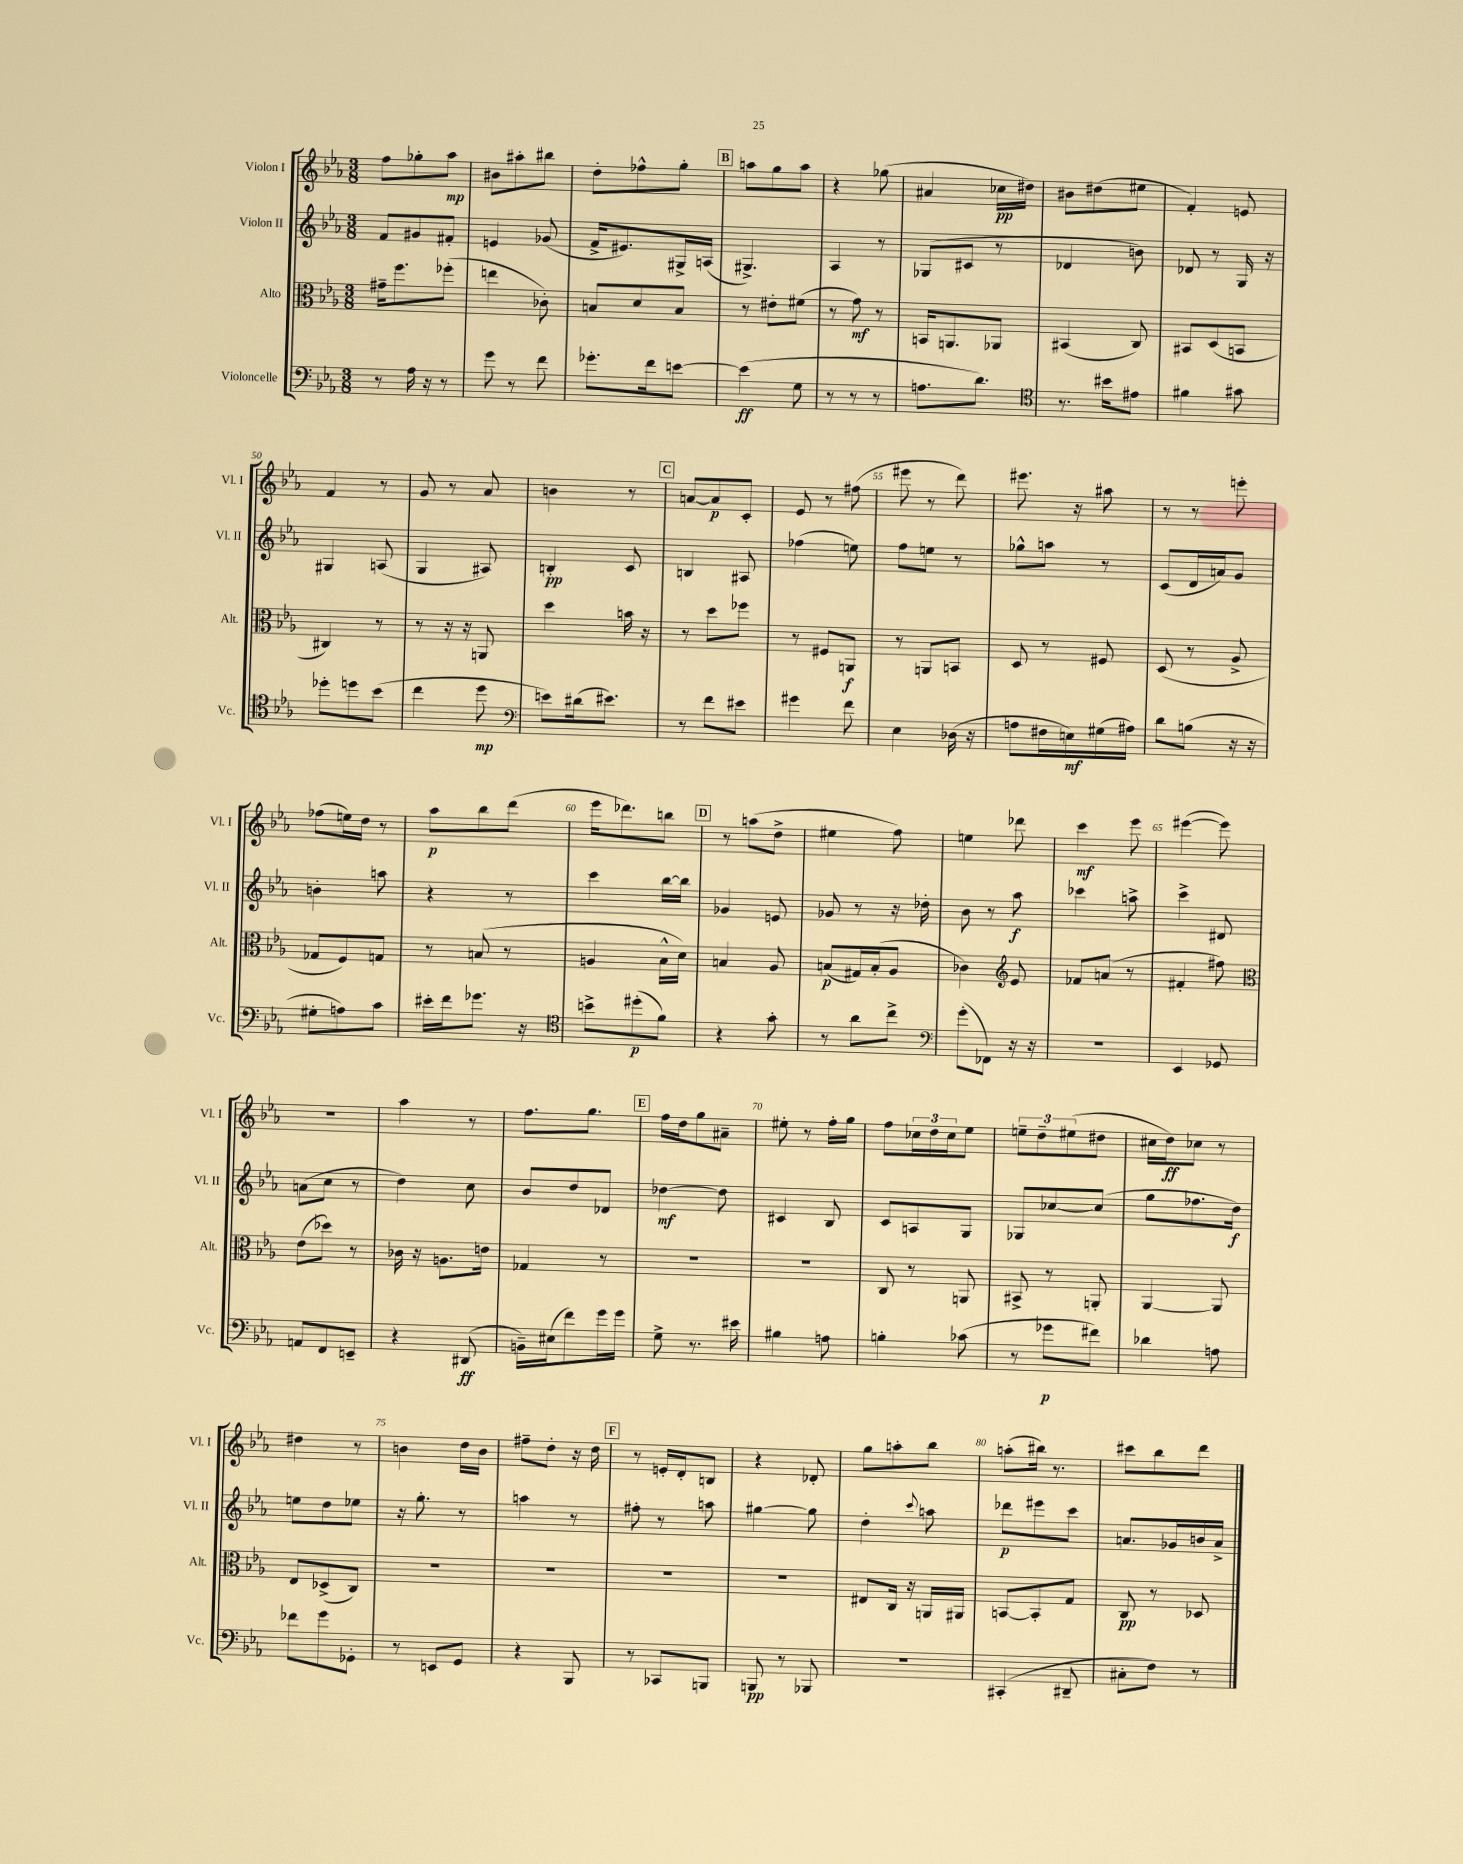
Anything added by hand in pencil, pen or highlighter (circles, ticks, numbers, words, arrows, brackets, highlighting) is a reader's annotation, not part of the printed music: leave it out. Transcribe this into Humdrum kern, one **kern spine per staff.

**kern	**kern	**kern	**kern
*staff4	*staff3	*staff2	*staff1
*clefF4	*clefC3	*clefG2	*clefG2
*k[b-e-a-]	*k[b-e-a-]	*k[b-e-a-]	*k[b-e-a-]
*M3/8	*M3/8	*M3/8	*M3/8
8r	16g#~	8f	8ff
.	8.ff	.	.
16A-	.	8g#	8gg-'
16r	.	.	.
8r	(8ff-'	8f#'	8aa-
=	=	=	=
8g	4ee	4e	8b#
8r	.	.	8aa#'
8f	8c-')	(8g-	8bb#
=	=	=	=
8.g-'	8B	16f^	8dd'
.	.	8.e#)	.
.	8d	.	8ff-^^
16f	.	.	.
[8e	8B	16G#^	8gg'
.	.	(16A	.
=	=	=	=
(4e]	8r	4.G#^)	8aa
.	8e#'	.	8gg
8G	(8f#	.	8aa
=	=	=	=
8r	8r	4A-	4r
8r	8g)	.	.
8r	8r	8r	(8gg-
=	=	=	=
8.A	16BB	(8G-	4a#
.	8.AA	.	.
.	.	8c#	.
8.d)	.	.	.
.	8AA-	8r	16cc-
.	.	.	16dd#)
=	=	=	=
*clefC4	*	*	*
8.r	(4BB#	4d-	8b#
.	.	.	(8dd#
16b#	.	.	.
8e#	8C)	8b)	8ee#
=	=	=	=
4f#	8BB#	8d-	4f')
.	(8D	8r	.
8g#	8BB	16G	8e
.	.	16r	.
=	=	=	=
8dd-'	4C#)	4G#	4f
8dd	.	.	.
(8b-	8r	(8A	8r
=	=	=	=
4cc	8r	4G	8g
.	16r	.	8r
.	16r	.	.
8dd	8AA	8A#)	8a-
=	=	=	=
*clefF4	*	*	*
8e)	4dd	4B'	4b
(16d#	.	.	.
8.e#)	.	.	.
.	16b	8c	8r
.	16r	.	.
=	=	=	=
8r	8r	4B	[8a
8f	8dd	.	8a]
8e#	8ff-	8A#	8c'
=	=	=	=
4g#	8r	(4ff-	8e-
.	8F#	.	8r
8f	8AA	8ee)	(8ff#
=	=	=	=
4E-	8r	8ff	8eee#
.	8AA	8ee	8r
(16D-	8BB	8r	8ddd)
16r	.	.	.
=	=	=	=
8A	8D	8gg-^^	8.eee#
16F#	8r	8aa	.
16E)	.	.	16r
(16G#	8F#	8r	8aa#
16A#)	.	.	.
=	=	=	=
8d	(8D	(8c	8r
(8B	8r	16d	8r
.	.	16a)	.
16r	8A-^	8g	8eee'
16r	.	.	.
=	=	=	=
8G#'	8G-	4b'	(8ff-
8A)	8F)	.	16ee)
.	.	.	16dd
8c	8G	8aa	8r
=	=	=	=
16e#'	8r	4r	8aa-
16f	.	.	.
8.g-	(8B	.	8bb-
.	8r	8r	(8ddd
16r	.	.	.
=	=	=	=
*clefC4	*	*	*
8b^	4A	4ccc	16eee-
.	.	.	8.ddd-)
(8dd#'	.	.	.
8f)	16B-^^	[16bb-	8bb
.	16d)	16bb-]	.
=	=	=	=
4r	4B	4g-	8r
.	.	.	(8aa
8g'	8A-	8e	8dd^
=	=	=	=
8r	(8B	8g-	4ee#
8a-	16G#)	8r	.
.	(16B'	.	.
8cc^	8A-	16r	8ff)
.	.	16dd-'	.
=	=	=	=
*clefF4	*	*	*
(8g'	4c-)	8b-	4ee
8FF-)	.	8r	.
*	*clefG2	*	*
16r	8e-	8aa-	8ddd-
16r	.	.	.
=	=	=	=
4.r	8f-	4ccc-	4ccc
.	(8a	.	.
.	8r	8aa^	8eee-
=	=	=	=
4EE-	4f#'	4ccc^	([4eee#
8GG-	8ff#)	8d#	8eee#])
=	=	=	=
*	*clefC3	*	*
8AA	(8e-	(8a	4.r
8FF	8dd-)	8cc	.
8EE~	8r	8r	.
=	=	=	=
4r	16c-	4dd)	4aa-
.	16r	.	.
.	8.A	.	.
(8DD#	.	8cc	8r
.	16e	.	.
=	=	=	=
16BB~)	4G-	8b-	8.ff
(16E#	.	.	.
8f)	.	8dd	.
.	.	.	8.gg
16g	8r	8d-	.
16g	.	.	.
=	=	=	=
8G^	4.r	[4dd-	16ff
.	.	.	16dd
8.r	.	.	8gg
.	.	8dd-]	8a#~
16e#	.	.	.
=	=	=	=
4B#	4.r	4c#	8ee#'
.	.	.	8r
8A	.	8B-	16ff'
.	.	.	16gg
=	=	=	=
4B'	8C	8c	8ff
.	8r	8A	24cc-
.	.	.	24dd
.	.	.	24cc-
(8c-	8AA	8G	8ee-
=	=	=	=
8r	8BB#^	8G-	12ee~
.	.	.	12dd~
8g-	8r	[8cc-	.
.	.	.	(12ee#
8f#)	8AA'	(8cc-]	8dd#
=	=	=	=
4d-	[4AA-	8gg	16cc#
.	.	.	16dd)
.	.	8.ff-	8cc-
8A	8AA-]	.	8r
.	.	16dd)	.
=	=	=	=
8f-	8E-	8ee	4dd#
8g	(8D-^	8dd	.
8GG-'	8C)	8ee-	8r
=	=	=	=
8r	4.r	16r	4b
.	.	8.gg'	.
8EE	.	.	.
8GG	.	8r	16dd
.	.	.	16b
=	=	=	=
4r	4.r	4aa	8ff#~
.	.	.	8dd'
8BBB-	.	8r	16r
.	.	.	16dd
=	=	=	=
8r	4.r	8ff#'	8r
8CC-	.	8r	16e'
.	.	.	16d'
8BBB	.	8aa	8B
=	=	=	=
8BBB	4.r	[4gg#	4r
8r	.	.	.
8BBB-	.	8gg#]	8d-'
=	=	=	=
4.r	8E#	4dd'	8gg
.	16C	.	8aa'
.	16r	.	.
.	.	8qqccc	.
.	16AA	8aa	8bb-
.	16AA#	.	.
=	=	=	=
(4CC#'	[8BB	8ddd-	(8aa'
.	8BB']	8eee#	16bb#)
.	.	.	8.r
8DD#~	8G	8ccc	.
=	=	=	=
8C#'	8C	8.a	8ccc#
8F)	8r	.	8bb-
.	.	16g-	.
8r	8D-	16b	8ddd
.	.	16a^	.
==	==	==	==
*-	*-	*-	*-
